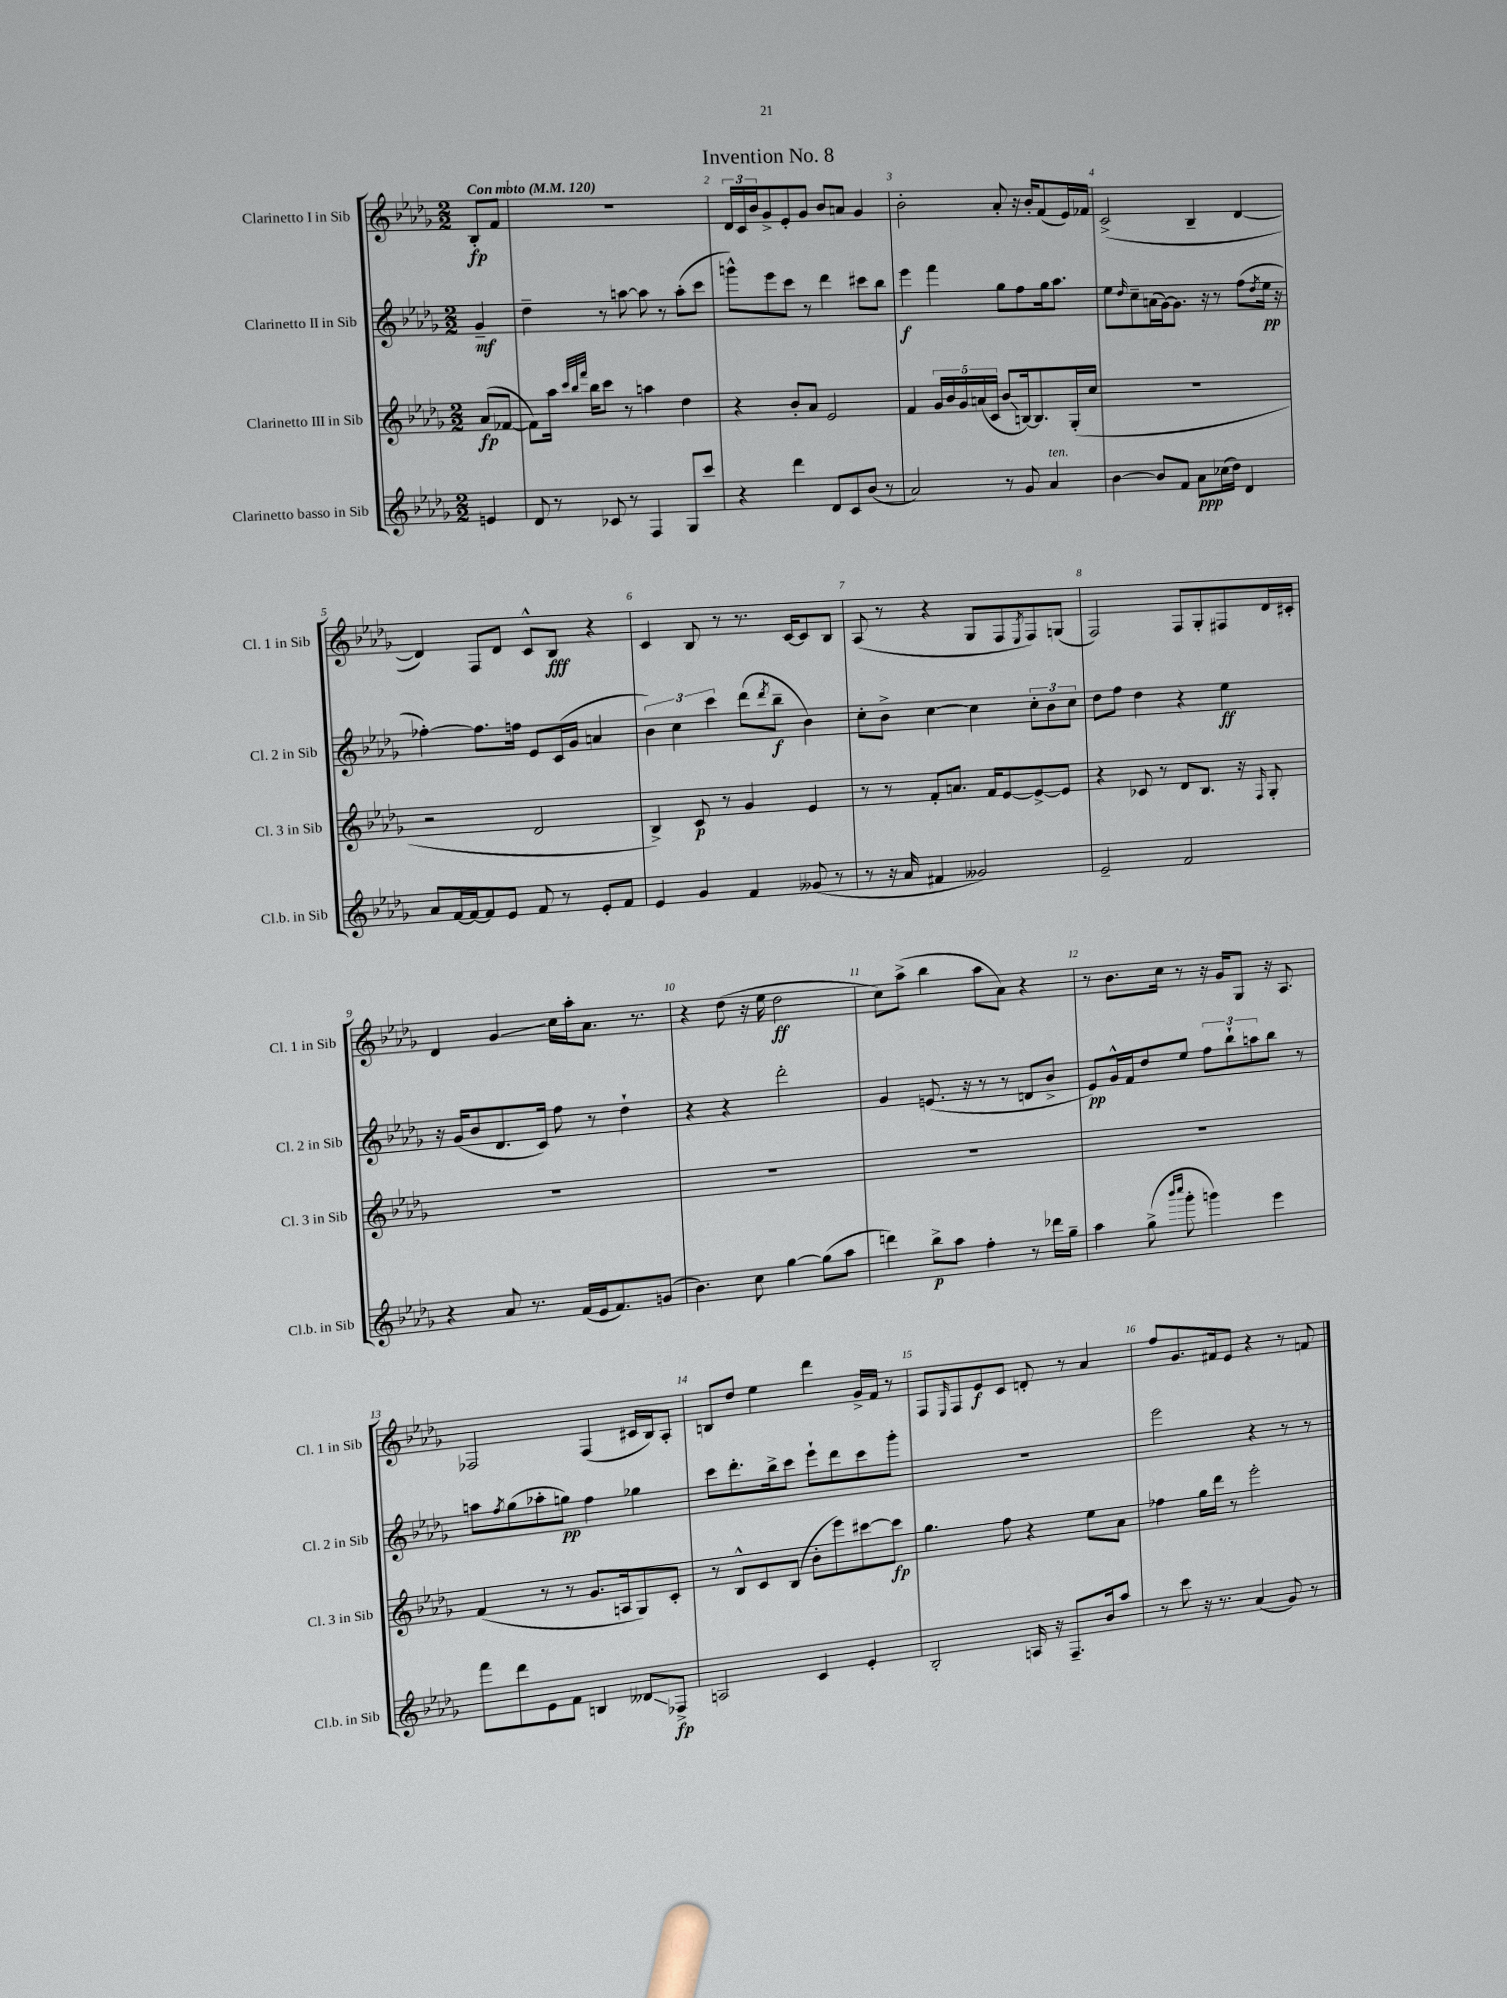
\header { title = "Invention No. 8" }
<<
\new StaffGroup <<
\new Staff = "s0" \with { instrumentName = "Clarinetto I in Sib" shortInstrumentName = "Cl. 1 in Sib" } {
    \clef treble \key des \major \numericTimeSignature \time 2/2 \partial 4 \tempo "Con moto" 4 = 120
    bes8-.\fp f'8 |
    R1 |
    \tuplet 3/2 { des'16 c'16 bes'16 } ges'8-> ees'8-. ges'8 bes'8 a'8 ges'4 |
    bes'2-. aes'8-. r16 bes'16-. f'8( ees'16) fes'16 |
    c'2->( bes4-- des'4~ |
    des'4) f8 des'8 c'8-^ bes8\fff r4 |
    c'4 bes8 r8 r8. c'16~ c'8 bes8 |
    aes8( r8 r4 ges8 f8 \acciaccatura { ees8 } f8) g8( |
    f2) f8 ges8-. fis8 des'16 cis'16-. |
    des'4 ges'4\glissando c''16 aes''16-. aes'8. r8. |
    r4 des''8( r16 ees''16 des''2\ff |
    c''8) aes''8->( bes''4 aes''8 aes'8) r4 |
    r8 bes'8. c''16 r8 r16 ges'16 ges8 r16 aes8. |
    fes2 fes4( cis'16 bes16) aes8-. |
    b8 des''8 ees''4 des'''4 ges'16-> f'16 r8 |
    f8 \grace { ees16 } f8 ees'8\f c'8 d'8-. r8 aes'4 |
    f''8 ges'8. fis'16 ees'8 r4 r8 f'8 \bar "|." |
}
\new Staff = "s1" \with { instrumentName = "Clarinetto II in Sib" shortInstrumentName = "Cl. 2 in Sib" } {
    \clef treble \key des \major \numericTimeSignature \time 2/2 \partial 4
    ges'4--\mf |
    des''4-- r8 a''8~ a''8 r8 a''8-.( c'''8 |
    g'''8-^) ees'''8 c'''8 r8 des'''4 cis'''8 bes''8 |
    ees'''4\f f'''4 ges''8 f''8 ges''16 aes''8. |
    ees''8 \grace { des''16 } c''8-- a'16( ges'16~) ges'8. r16 r8 f''8( \acciaccatura { des''8 } ees''16\pp r16 |
    fes''4~-.) fes''8. f''16 ees'8 c'16( ges'16 a'4 |
    \tuplet 3/2 { bes'4) c''4 c'''4 } des'''8( \acciaccatura { des'''8 } bes''8--\f bes'4) |
    c''8-. bes'8-> c''4~ c''4 \tuplet 3/2 { c''8-. bes'8 c''8 } |
    des''8 f''8 des''4 r4 ees''4\ff |
    r16 ges'16( bes'8 des'8. c'16) f''8 r8 des''4-! |
    r4 r4 des'''2-. |
    ges'4 e'8.( r16 r8 r8 d'8 bes'8-> |
    ees'8\pp) ges'16-^ f'16 des''8 ees''8 \tuplet 3/2 { f''8 bes''8-! a''8 } bes''8 r8 |
    a''8 \acciaccatura { f''8 } ges''8( aes''8-. g''8\pp) f''4 ges''4 |
    c'''8 des'''8.-. bes''16-> c'''8 ees'''8-! des'''8 c'''8 ges'''8-. |
    R1 |
    ees'''2 r4 r8 r8 \bar "|." |
}
\new Staff = "s2" \with { instrumentName = "Clarinetto III in Sib" shortInstrumentName = "Cl. 3 in Sib" } {
    \clef treble \key des \major \numericTimeSignature \time 2/2 \partial 4
    aes'8\fp( fes'8~ |
    fes'8) aes''16 \grace { c'''32 bes''32 f'''32 } bes''16 c'''8 r8 a''4 des''4 |
    r4 bes'8-. aes'8 ees'2 |
    f'4 \tuplet 5/4 { ges'16 bes'16 ges'16 a'16( c'16 } bes'8\glissando b16~) b8. ges16-.( c''16 |
    R1 |
    r2 des'2 |
    bes4->) c'8\p r8 ges'4 ees'4 |
    r8 r8 f'8-. a'8. f'16 ees'8~ ees'8~-> ees'8 |
    r4 ces'8 r8 des'8 bes8. r16 \grace { f16 } ges8-. |
    R1 |
    R1 |
    R1 |
    R1 |
    f'4( r8 r8 ges'8. a16 ges8) c'8-. |
    r8 bes8-^ c'8 bes8( bes'8-. ees'''8) cis'''8~ cis'''8\fp |
    ges''4. f''8 r4 ees''8 aes'8 |
    fes''4 ges''16 des'''16 r8 ees'''2-. \bar "|." |
}
\new Staff = "s3" \with { instrumentName = "Clarinetto basso in Sib" shortInstrumentName = "Cl.b. in Sib" } {
    \clef treble \key des \major \numericTimeSignature \time 2/2 \partial 4
    e'4 |
    des'8 r8 ces'8 r8 f4 ges8 c'''8 |
    r4 des'''4 des'8 c'8 bes'8( r8 |
    aes'2) r8 ges'8 aes'4^\markup { \italic "ten." } |
    bes'4~ bes'8 f'8 aes'8\ppp ces''16( des''16) des'4 |
    aes'8 f'16~ f'16~ f'8 ees'8 f'8 r8 ees'8-. f'8 |
    ees'4 ges'4 f'4 geses'8( r8 |
    r8 r16 aes'16 fis'4 geses'2) |
    ees'2-- f'2 |
    r4 aes'8 r8. f'16( ees'16 f'8.) g'8( |
    bes'4.) c''8 ges''4~ ges''8( aes''8 |
    d'''4) bes''8->\p aes''8 f''4-. r8 des'''16 ges''16-- |
    aes''4 ges''8->( \grace { bes'''16 c''''16 } ges'''8-. g'''4) ees'''4 |
    f'''8 des'''8 ees'8 f'8 b4 deses'8\glissando fes8->\fp |
    a2 c'4 ees'4-. |
    bes2-. a16 r16 f8.-- bes'16 aes''8 |
    r8 c'''8 r16 r8. aes'4( ges'8) r8 \bar "|." |
}
>>
>>
\layout { \context { \Score \override BarNumber.break-visibility = ##(#f #t #t) barNumberVisibility = #all-bar-numbers-visible } }
